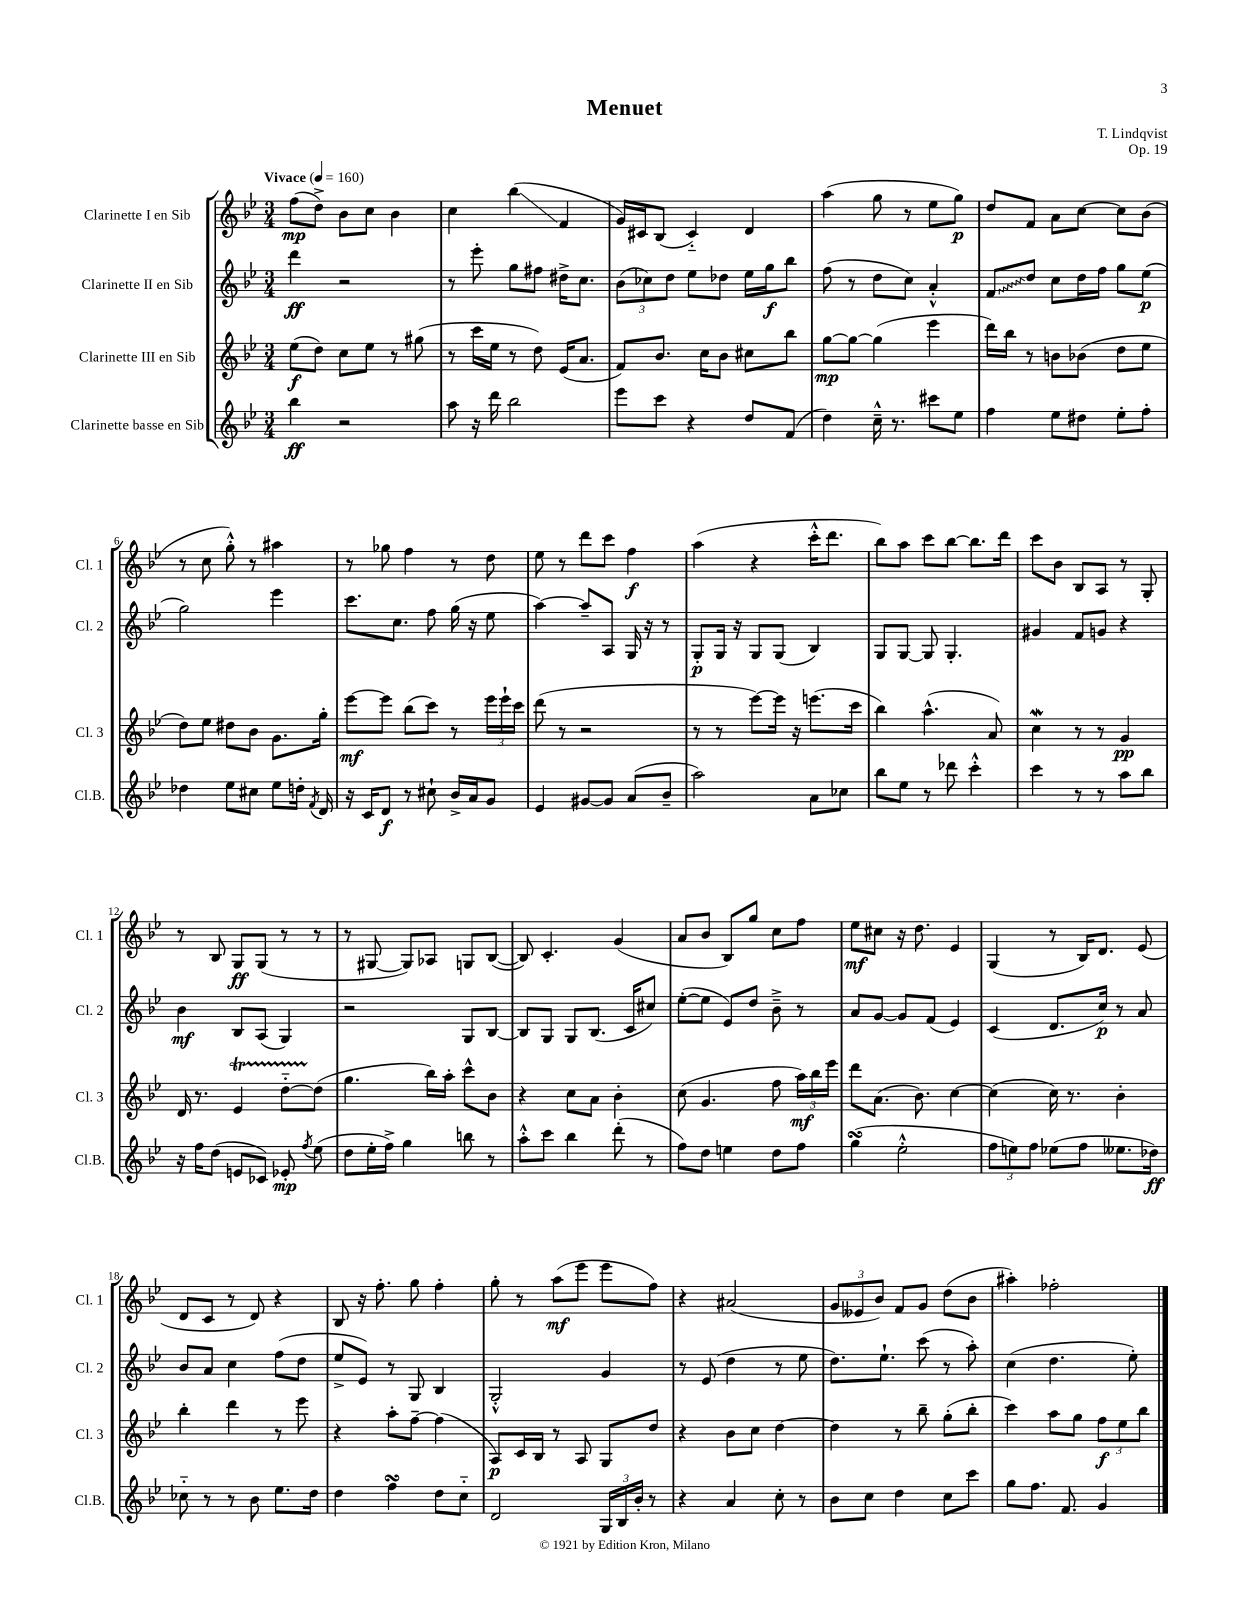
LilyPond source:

\header { title = "Menuet" composer = "T. Lindqvist" opus = "Op. 19" }
<<
\new StaffGroup <<
\new Staff = "s0" \with { instrumentName = "Clarinette I en Sib" shortInstrumentName = "Cl. 1" } {
    \clef treble \key bes \major \numericTimeSignature \time 3/4 \tempo "Vivace" 4 = 160
    \autoBeamOff f''8[\mp( d''8]->) bes'8[ c''8] bes'4 |
    c''4 bes''4\glissando( f'4 |
    g'16[) cis'16 bes8]( cis'4-_) d'4 |
    a''4( g''8 r8 ees''8[ g''8]\p) |
    d''8[ f'8] a'8[ c''8]~ c''8[ bes'8]( |
    r8 c''8 g''8-.-^) r8 ais''4 |
    r8 ges''8 f''4 r8 d''8 |
    ees''8 r8 d'''8[ c'''8] f''4\f |
    a''4( r4 c'''16[-.-^ d'''8.] |
    bes''8[) a''8] c'''8[ bes''8]~ bes''8.[ d'''16] |
    c'''8[ bes'8] bes8[ a8] r8 g8-. |
    r8 bes8 g8[\ff g8]( r8 r8 |
    r8 gis8~ gis8[) aes8] g8[ bes8]~( |
    bes8) c'4.-. g'4( |
    a'8[ bes'8] bes8[) g''8] c''8[ f''8] |
    ees''8[\mf cis''8] r16 d''8. ees'4 |
    g4( r8 bes16[) d'8.] ees'8( |
    d'8[ c'8] r8 d'8) r4 |
    bes8 r16 f''8.-. g''8 f''4-. |
    g''8-. r8 a''8[\mf( ees'''8] ees'''8[ f''8]) |
    r4 ais'2( |
    \tuplet 3/2 { g'8[ eeses'8 bes'8]) } f'8[ g'8] d''8[( bes'8] |
    ais''4-.) fes''2-. \bar "|." |
}
\new Staff = "s1" \with { instrumentName = "Clarinette II en Sib" shortInstrumentName = "Cl. 2" } {
    \clef treble \key bes \major \numericTimeSignature \time 3/4
    \autoBeamOff d'''4\ff r2 |
    r8 ees'''8-. g''8[ fis''8] dis''16[-> c''8.] |
    \tuplet 3/2 { bes'8[( ces''8) d''8] } ees''8[ des''8] ees''16[ g''16\f bes''8] |
    f''8( r8 d''8[ c''8]) a'4-.-^ |
    \once \override Glissando.style = #'zigzag f'8[\glissando d''8] c''8[ d''16 f''16] g''8[ ees''8]\p( |
    g''2) ees'''4 |
    c'''8.[ c''8.] f''8 g''16( r16 ees''8 |
    a''4~) a''8[-- a8] g16 r16 r8 |
    g8[-.\p g16] r16 g8[ g8]( bes4) |
    g8[ g8]~ g8 g4.-. |
    gis'4 f'8[ g'8] r4 |
    bes'4\mf bes8[ a8]( g4) |
    r2 g8[ bes8]~ |
    bes8[ g8] g8[ bes8.]( c'16[ cis''8]) |
    ees''8[~-.( ees''8] ees'8[) d''8] bes'8---> r8 |
    a'8[ g'8]~ g'8[ f'8]( ees'4) |
    c'4( d'8.[ c''16]\p) r8 a'8 |
    bes'8[ a'8] c''4 f''8[( d''8] |
    ees''8[-> ees'8]) r8 g8 bes4 |
    g2-.-^ g'4 |
    r8 ees'8( d''4 r8 ees''8 |
    d''8.[) ees''8.]-! c'''8( r8 a''8-.) |
    c''4( d''4. ees''8-.) \bar "|." |
}
\new Staff = "s2" \with { instrumentName = "Clarinette III en Sib" shortInstrumentName = "Cl. 3" } {
    \clef treble \key bes \major \numericTimeSignature \time 3/4
    \autoBeamOff ees''8[\f( d''8]) c''8[ ees''8] r8 gis''8( |
    r8 c'''16[ ees''16] r8 d''8) ees'16[( a'8.] |
    f'8[) bes'8.] c''16[ bes'8] cis''8[ bes''8] |
    g''8[~\mp g''8]~ g''4( ees'''4 |
    d'''16[) bes''16] r8 b'8[ bes'8]( d''8[ ees''8] |
    d''8[) ees''8] dis''8[ bes'8] g'8.[ g''16]-. |
    ees'''8[~\mf ees'''8] bes''8[( c'''8]) r8 \tuplet 3/2 { ees'''16[ ees'''16-! c'''16] } |
    d'''8( r8 r2 |
    r8 r8 ees'''8[~) ees'''16] r16 e'''8.[( c'''16] |
    bes''4) a''4.-^( a'8) |
    c''4\mordent r8 r8 g'4\pp |
    d'16 r8. ees'4\startTrillSpan d''8[~-_ d''8]\stopTrillSpan( |
    g''4. bes''16[) a''16]-. c'''8[-^ bes'8] |
    r4 c''8[ a'8] bes'4-. |
    c''8( g'4. f''8 \tuplet 3/2 { a''16[\mf) bes''16 ees'''16] } |
    d'''8[ a'8.]( bes'8.) c''4~ |
    c''4( c''16) r8. bes'4-. |
    bes''4-. d'''4 r8 ees'''8 |
    r4 a''8[-. f''8]~-- f''4( |
    a8[\p) c'16 bes16] r8 a8 g8[ d''8] |
    r4 bes'8[ c''8] d''4~ |
    d''4 r8 bes''8-- g''8[-.( bes''8]-. |
    c'''4) a''8[ g''8] \tuplet 3/2 { f''8[\f ees''8 bes''8] } \bar "|." |
}
\new Staff = "s3" \with { instrumentName = "Clarinette basse en Sib" shortInstrumentName = "Cl.B." } {
    \clef treble \key bes \major \numericTimeSignature \time 3/4
    \autoBeamOff bes''4\ff r2 |
    a''8 r16 d'''16 bes''2 |
    ees'''8[ c'''8] r4 d''8[ f'8]( |
    d''4) c''16---^ r8. cis'''8[ ees''8] |
    f''4 ees''8[ dis''8] ees''8[-. f''8]-. |
    des''4 ees''8[ cis''8] ees''8[ d''16]-. \acciaccatura { f'8 } d'16 |
    r16 c'16[ d'8]\f r8 cis''8-! bes'16[-> a'16 g'8] |
    ees'4 gis'8[~ gis'8] a'8[( bes'8]-- |
    a''2) a'8[ ces''8] |
    bes''8[ ees''8] r8 des'''8 c'''4-.-^ |
    c'''4 r8 r8 a''8[ bes''8] |
    r16 f''16[ d''8]( e'8[ ces'8]) ees'8-.\mp \acciaccatura { f''8 } ees''8( |
    d''8[ ees''16-. f''16]->) g''4 b''8 r8 |
    a''8[-.-^ c'''8] bes''4 d'''8-.( r8 |
    f''8[) d''8] e''4 d''8[ f''8] |
    g''4\turn( ees''2-.-^ |
    \tuplet 3/2 { f''8[ e''8) f''8] } ees''8[( f''8] eeses''8.[ des''16]\ff) |
    ces''8-_ r8 r8 bes'8 ees''8.[ d''16] |
    d''4 f''4\turn d''8[ c''8]-_ |
    d'2 \tuplet 3/2 { g16[ bes16 bes'16]-. } r8 |
    r4 a'4 c''8-. r8 |
    bes'8[ c''8] d''4 c''8[ c'''8] |
    g''8[ f''8.] f'8. g'4 \bar "|." |
}
>>
>>
